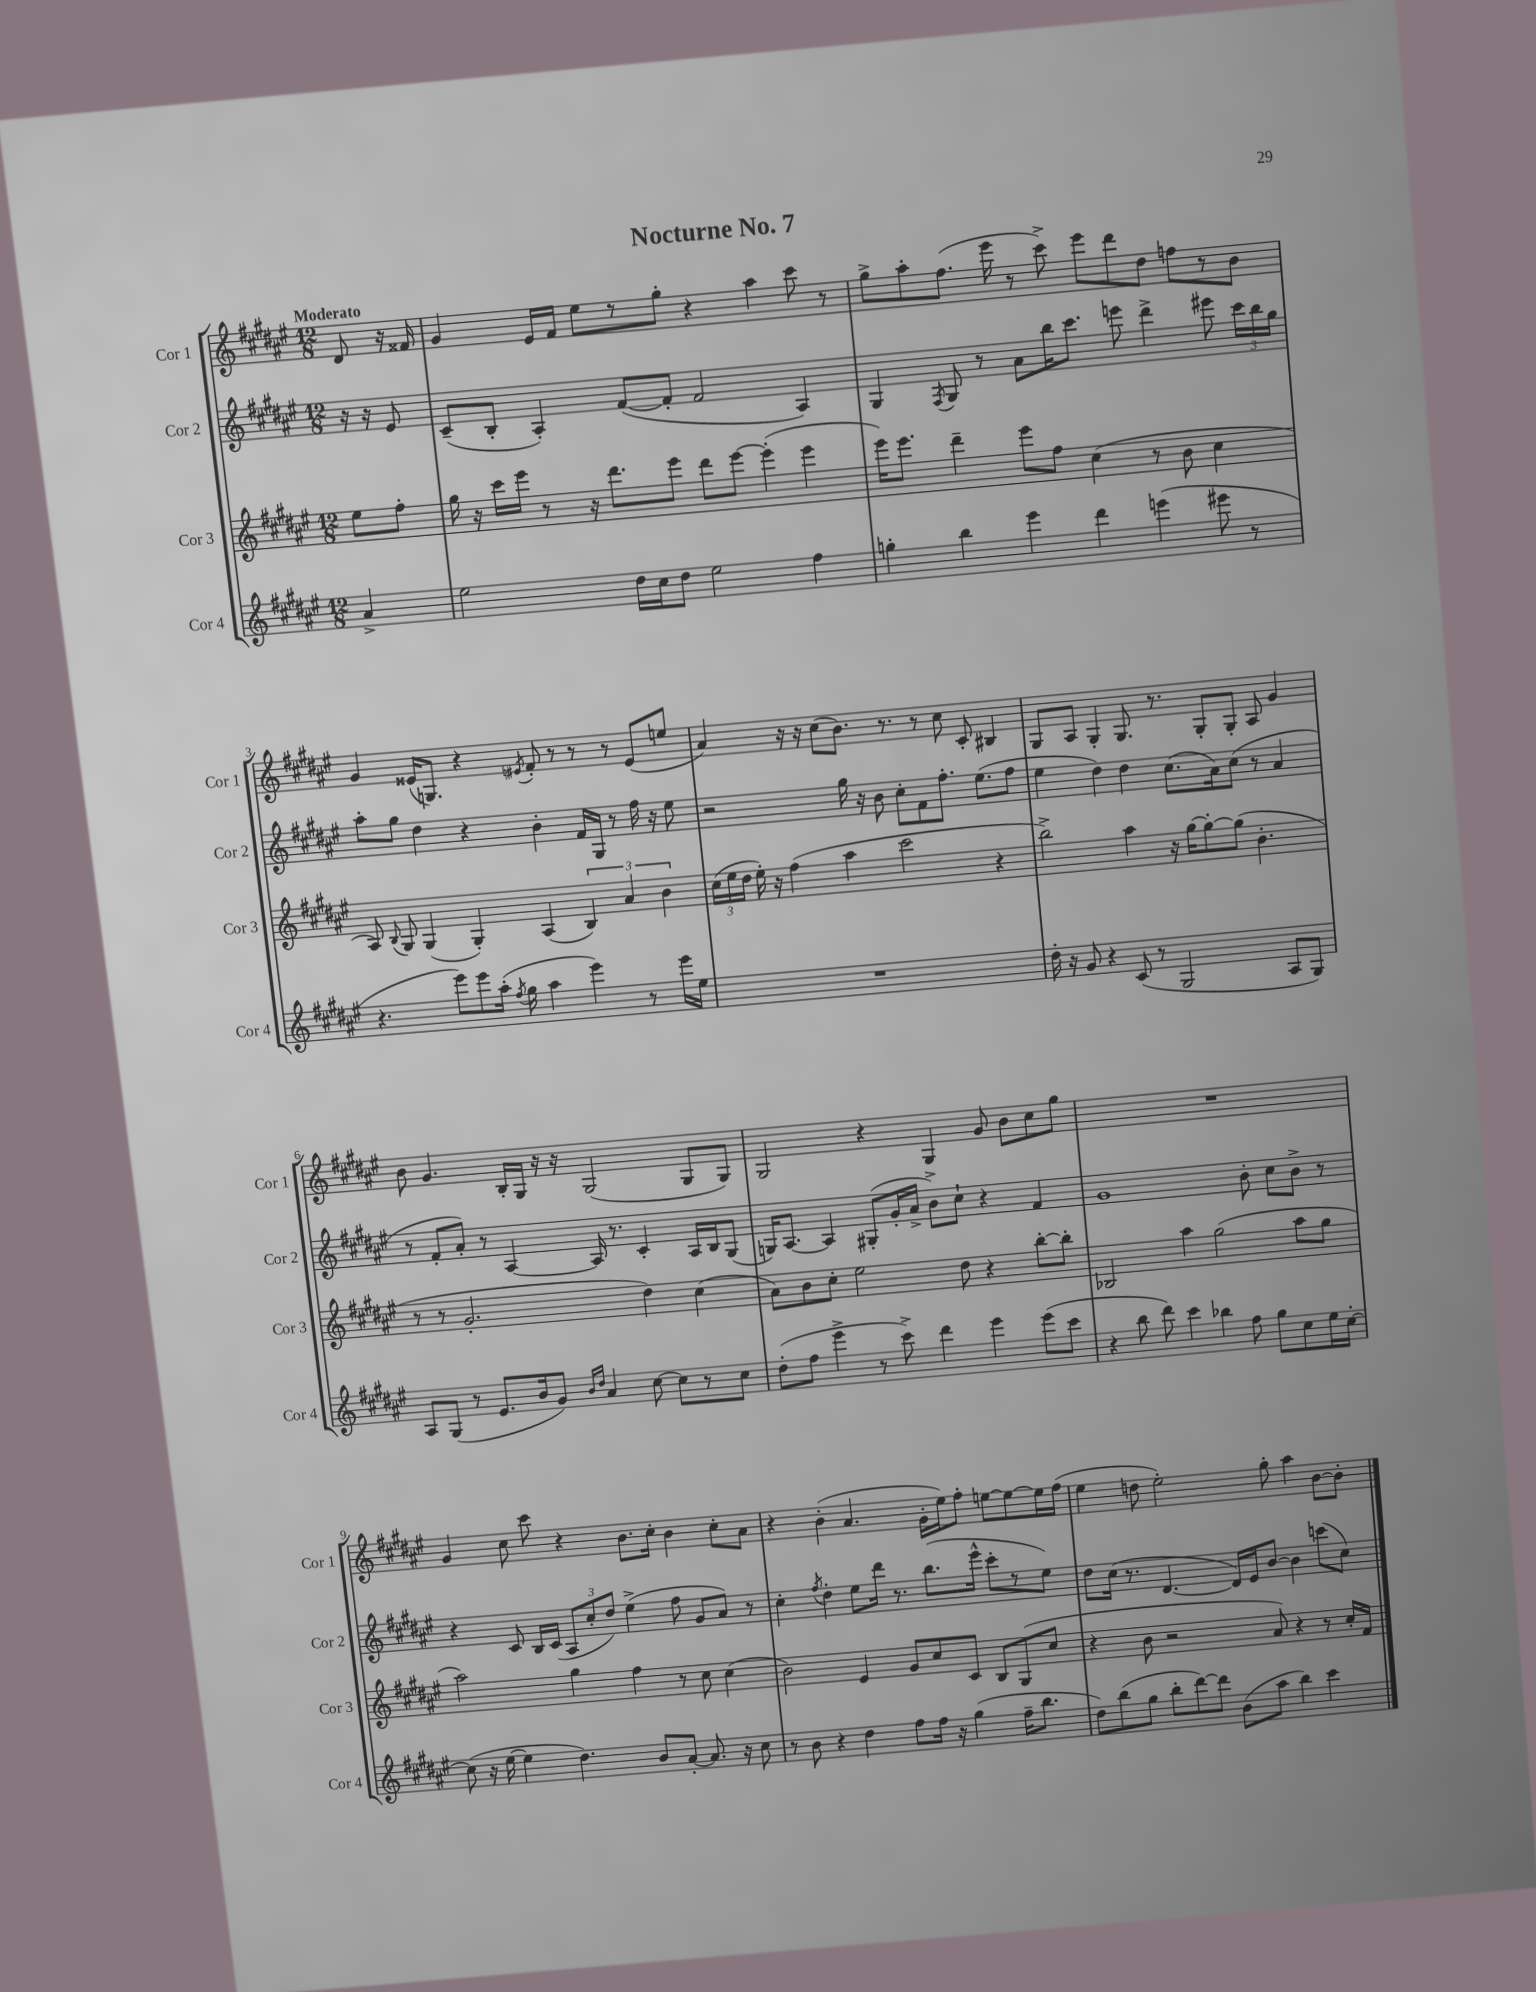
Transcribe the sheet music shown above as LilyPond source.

\header { title = "Nocturne No. 7" }
<<
\new StaffGroup <<
\new Staff = "s0" \with { instrumentName = "Cor 1" shortInstrumentName = "Cor 1" } {
    \clef treble \key fis \major \numericTimeSignature \time 12/8 \partial 4 \tempo "Moderato"
    \autoBeamOff dis'8 r16 fisis'16 |
    gis'4 eis'16[ fis'16] eis''8[ r8 gis''8]-. r4 ais''4 cis'''8 r8 |
    gis''8[-> ais''8-. fis''8.]( eis'''16 r8 cis'''8->) eis'''8[ dis'''8 dis''8] f''8[ r8 b'8] |
    gis'4 eisis'16[( g8.]) r4 \acciaccatura { eis'8 } fis'8-. r8 r8 r8 eis'8[( e''8] |
    ais'4) r16 r16 cis''8[( b'8.]) r8. r8 cis''8 cis'8-. bis4 |
    gis8[ ais8] gis4-. gis8. r8. gis8[-. gis8]-. ais8 gis'4 |
    b'8 gis'4. b16[-. gis16] r16 r16 gis2( gis8[ gis8]) |
    gis2 r4 gis4 gis'8 b'8[ cis''8 gis''8] |
    R1. |
    gis'4 cis''8 cis'''8 r4 b'8.[ cis''16]-. b'4 cis''8[-. ais'8] |
    r4 b'4-.( ais'4. gis'16[-. eis''16) fis''8]-. e''8[~ e''8~ e''16 fis''16]( |
    eis''4 d''8 eis''2-.) gis''8-. ais''4 b'8[~ b'8]-. \bar "|." |
}
\new Staff = "s1" \with { instrumentName = "Cor 2" shortInstrumentName = "Cor 2" } {
    \clef treble \key fis \major \numericTimeSignature \time 12/8 \partial 4
    \autoBeamOff r16 r16 eis'8 |
    cis'8[--( b8]-. ais4-.) fis'8[~( fis'8]-. fis'2 ais4) |
    gis4 \acciaccatura { fis8 } gis8 r8 ais'8[ b''16 cis'''8.] e'''8 dis'''4-> eis'''8 \tuplet 3/2 { cis'''16[ b''16 gis''16] } |
    ais''8[-. gis''8] dis''4 r4 b'4-. fis'16[ gis16] r8 fis''16 r16 eis''8 |
    r2 gis''16 r16 b'8 cis''8[-. fis'8 fis''8.]-. eis''8.[( fis''8] |
    eis''4 dis''4) dis''4 cis''8.[( ais'16) cis''8]( r8 ais'4 |
    r8 fis'8[-. ais'8]-.) r8 ais4~ ais16 r8. cis'4-. ais16[ b16 gis8]( |
    g16[) ais8.]~ ais4 gis8[-.( gis'16-. ais'16]-> b'8[->) cis''8]-! r4 fis'4 |
    gis'1 b'8-. cis''8[ b'8]-> r8 |
    r4 cis'8 b16[ cis'16]( \tuplet 3/2 { ais8[ cis''8-. dis''8]) } eis''4->( fis''8 gis'8[ ais'8]) r8 |
    cis''4-. \acciaccatura { fis''8 } dis''4-. eis''8[ dis'''16] r8. b''8.[( eis'''16]-^ cis'''8[-. r8 eis''8]) |
    dis''8[ cis''16]( r8. dis'4.~ dis'16[) eis'16 b'8]~ b'4 c'''8[( cis''8]) \bar "|." |
}
\new Staff = "s2" \with { instrumentName = "Cor 3" shortInstrumentName = "Cor 3" } {
    \clef treble \key fis \major \numericTimeSignature \time 12/8 \partial 4
    \autoBeamOff eis''8[ fis''8]-. |
    gis''16 r16 cis'''16[ eis'''16] r8 r16 dis'''8.[ eis'''8] dis'''8[ eis'''8]~ eis'''4-.( eis'''4 |
    eis'''16[) eis'''8.] dis'''4-- eis'''8[ fis''8] cis''4( r8 b'8 cis''4 |
    ais8) \appoggiatura { b8 } gis8 gis4( gis4-.) ais4( \tuplet 3/2 { b4) ais'4 b'4 } |
    \tuplet 3/2 { cis''16[( eis''16 dis''16] } eis''16-.) r16 fis''4( ais''4 cis'''2 r4 |
    b''2->) ais''4 r16 gis''16[~ gis''8~-. gis''8]( b'4.-. |
    r8 r8 gis'2.-. dis''4) cis''4( |
    ais'8[) b'8 cis''8]-. eis''2 dis''8 r4 b''8[~-. b''8]-. |
    bes2 ais''4 gis''2( ais''8[ gis''8] |
    ais''2) gis''4 fis''4 r8 cis''8 cis''4( |
    b'2) eis'4 gis'8[ cis''8 cis'8] b8[ gis8( cis''8] |
    r4 b'8 r2 ais'8) r4 r8 cis''16[-. fis'16] \bar "|." |
}
\new Staff = "s3" \with { instrumentName = "Cor 4" shortInstrumentName = "Cor 4" } {
    \clef treble \key fis \major \numericTimeSignature \time 12/8 \partial 4
    \autoBeamOff ais'4-> |
    eis''2 dis''16[ cis''16 dis''8] eis''2 fis''4 |
    g''4-. b''4 eis'''4 dis'''4 e'''4( eis'''8 r8 |
    r4. eis'''8[) eis'''8 ais''16]-.( \acciaccatura { fis''8 } gis''16 ais''4 eis'''4) r8 eis'''16[ eis''16] |
    R1. |
    dis''16-. r16 gis'8 r4 cis'8( r8 gis2 ais8[ gis8]) |
    ais8[ gis8]( r8 eis'8.[ b'16 gis'8]) \grace { b'16[ dis''16] } ais'4 cis''8~ cis''8[ r8 cis''8] |
    dis''8[-.( fis''8] eis'''4-> r8 cis'''8->) dis'''4 eis'''4 eis'''8[( cis'''8] |
    r4 b''8 dis'''8) cis'''4 bes''4 fis''8 gis''8[ cis''8 eis''16 cis''16]~-. |
    cis''8( r16 eis''16~ eis''4 dis''4.) b'8[ ais'8]~-. ais'8. r16 cis''8 |
    r8 b'8 r4 dis''4 fis''8[ fis''16] r16 gis''4( fis''16[-- b''8.] |
    dis''8[) b''8( gis''8] b''8[-. dis'''8~) dis'''8] b'8[( ais''8] b''4) cis'''4 \bar "|." |
}
>>
>>
